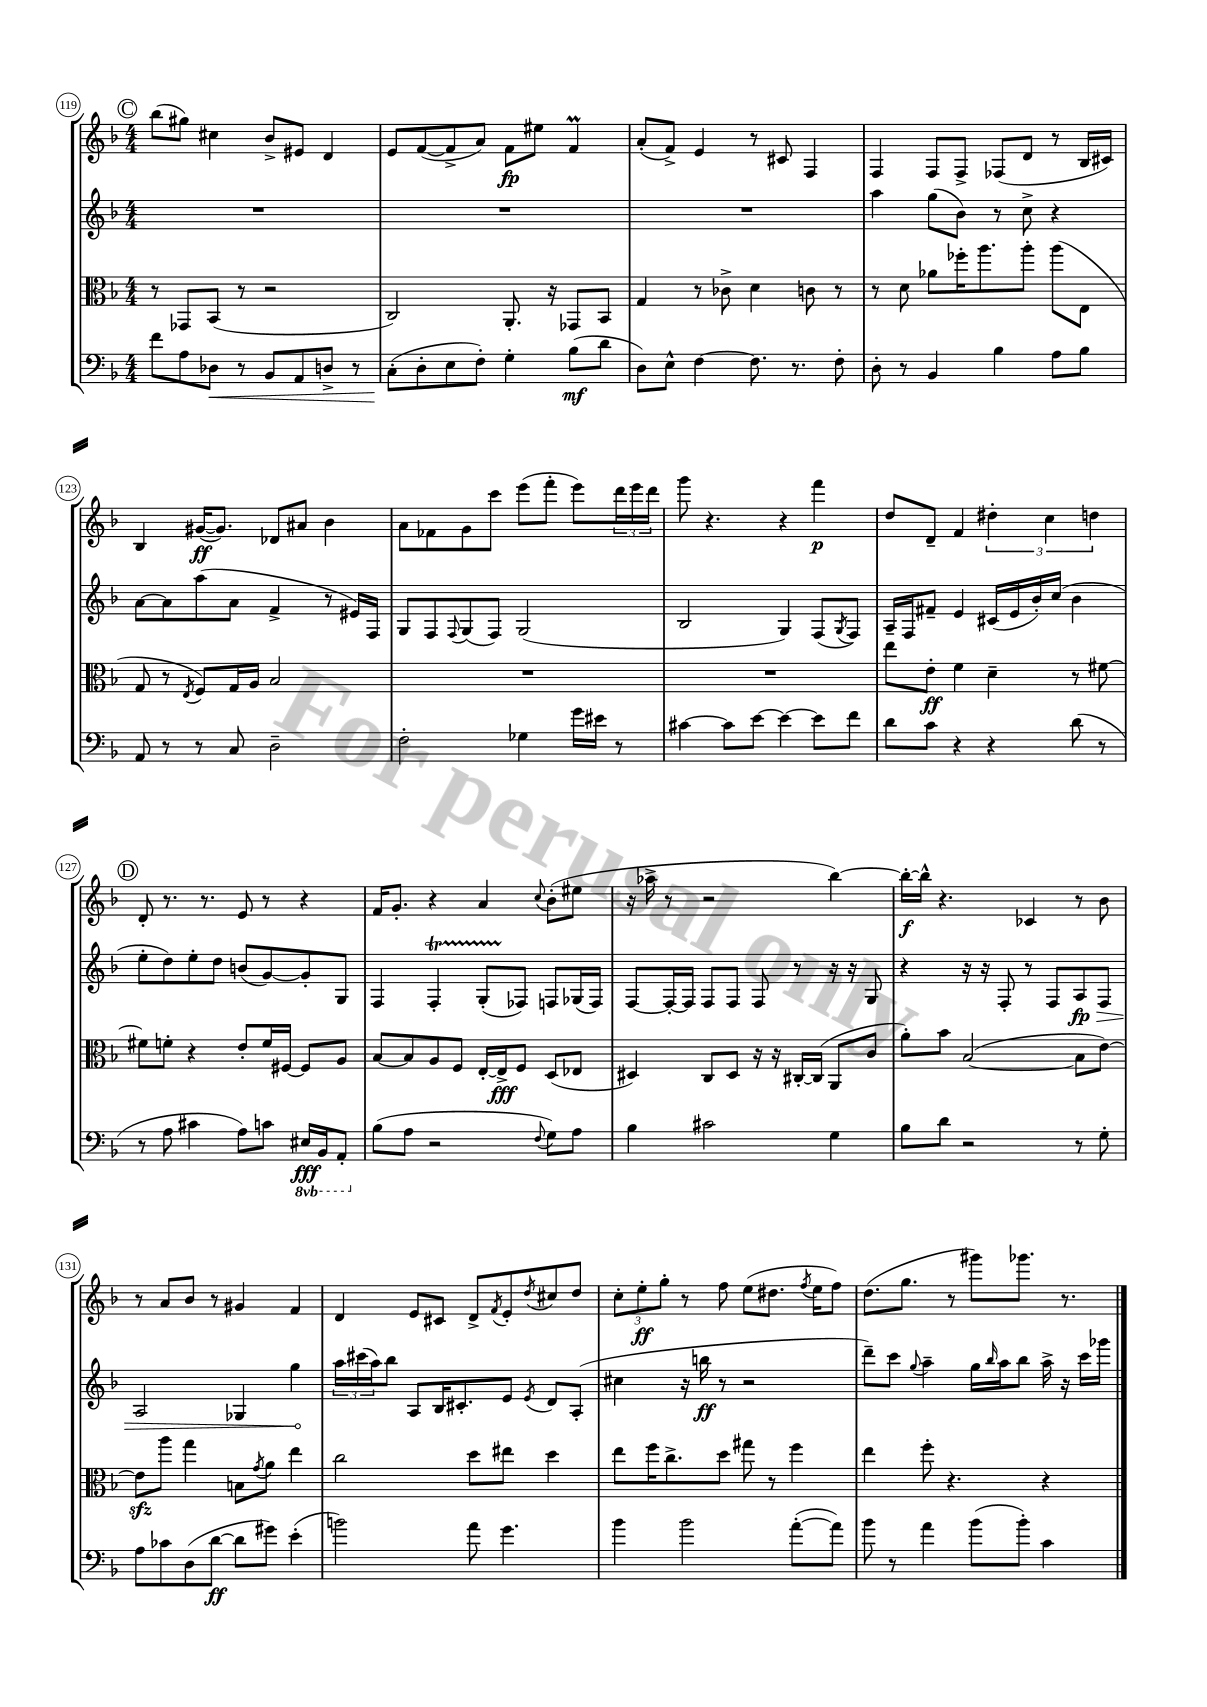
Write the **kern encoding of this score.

**kern	**kern	**kern	**kern
*staff4	*staff3	*staff2	*staff1
*clefF4	*clefC3	*clefG2	*clefG2
*k[b-]	*k[b-]	*k[b-]	*k[b-]
*M4/4	*M4/4	*M4/4	*M4/4
8f\L	8r	1r	(8bb-\L
8A\	8GG-/L	.	8gg#\J)
8D-\J	(8BB-/J	.	4cc#\
8r	8r	.	.
8BB-/L	2r	.	8b-^/L
8AA/	.	.	8e#/J
8D^/J	.	.	4d/
8r	.	.	.
=	=	=	=
(8C'\L	2C/)	1r	8e/L
8D'\	.	.	([8f/
8E\	.	.	8f^/]
8F'\J)	.	.	8a/J)
4G'\	8.AA'/	.	8f\L
.	.	.	8ee#\J
.	16r	.	.
(8B-\L	8GG-/L	.	4f/
8d\J	8BB-/J	.	.
=	=	=	=
8D\L)	4G/	1r	(8a'/L
8E^^\J	.	.	8f^/J)
[4F\	8r	.	4e/
.	8c-^\	.	.
8.F\]	4d\	.	8r
.	.	.	8c#/
8.r	.	.	.
.	8c\	.	4F/
8F'\	8r	.	.
=	=	=	=
8D'\	8r	4aa\	4F/
8r	8d\	.	.
4BB-/	8a-\L	(8gg\L	8F/L
.	16ff-'\K	8b-\J)	8F^/J
.	8.aa\	.	.
4B-\	.	8r	(8F-/L
.	8aa'\J	8cc^\	8d/J
8A\L	(8aa\L	4r	8r
8B-\J	8E\J	.	16B-/LL
.	.	.	16c#/JJ)
=	=	=	=
8AA/	8G/	[8a\L	4B-/
8r	8r	8a\]	.
.	8qE/	.	.
8r	8F/L)	(8aa\	([16g#/LK
.	.	.	8.g#/]J)
8C/	16G/L	8a\J	.
.	16A/JJ	.	.
2D~\	2B-/	4f^/	8d-/L
.	.	.	8a#/J
.	.	8r	4b-\
.	.	16e#/LL)	.
.	.	16F/JJ	.
=	=	=	=
2F'\	1r	8G/L	8a\L
.	.	8F/	8f-\
.	.	8qqF/	.
.	.	(8G/	8g\
.	.	8F/J)	8ccc\J
4G-\	.	(2G/	(8eee\L
.	.	.	8fff'\J
16g\LL	.	.	8eee\L)
16e#\JJ	.	.	.
8r	.	.	24ddd\L
.	.	.	24eee\
.	.	.	24ddd\JJ
=	=	=	=
[4c#\	1r	2B-/	8ggg\
.	.	.	4.r
8c#\]L	.	.	.
[8e\J	.	.	.
4e\_	.	4G/)	4r
8e\]L	.	(8F/L	4fff\
.	.	8qG/	.
8f\J	.	8F/J)	.
=	=	=	=
8d\L	8ee\L	16A~/LL	8dd/L
.	.	16F/J	.
8c\J	8e'\J	8f#~/J	8d~/J
4r	4f\	4e/	4f/
4r	4d~\	(16c#/LL	6dd#'\
.	.	16e/	.
.	.	16b-'/)	.
.	.	.	6cc\
.	.	(16cc/JJ	.
(8d\	8r	4b-\	.
.	.	.	6dd\
8r	[8f#\	.	.
=	=	=	=
8r	8f#\]L	8ee'\L	8d'/
8A\	8f'\J	8dd\)	8.r
4c#\	4r	8ee'\	.
.	.	.	8.r
.	.	8dd\J	.
8A\L)	8e'/L	(8b/L	8e/
8c\J	16f/L	[8g/)	8r
.	[16F#/JJ	.	.
16EE#/LL	8F#/]L	8g'/]	4r
16BBB-/J	.	.	.
8AAA'/J	8A/J	8G/J	.
=	=	=	=
(8B-\L	[8B-/L	4F/	16f/LK
.	.	.	8.g'/J
8A\J	8B-/]	.	.
2r	8A/	4F'/	4r
.	8F/J	.	.
.	[16E'/LL	(8G'/L	4a/
.	16E^/]J	.	.
.	8F/J	8F-/J)	.
8qqF/	.	.	8qqcc/
8G\L)	(8D/L	8F/L	(8b-'\L
8A\J	8E-/J	(16G-/L	8ee#\J
.	.	16F/JJ)	.
=	=	=	=
4B-\	4D#/)	[8F/L	16r
.	.	.	16aa-^\
.	.	16F'/_L	8r
.	.	16F/]JJ	.
2c#\	8C/L	8F/L	2r
.	8D#/J	8F/J	.
.	16r	8F/	.
.	16r	.	.
.	[16C#'/LL	8r	.
.	(16C#/]JJ	.	.
4G\	8AA/L	16r	[4bb-\)
.	.	16r	.
.	8c/J	8G/	.
=	=	=	=
8B-\L	8a'\L)	4r	16bb-'\_LL
.	.	.	16bb-^^\]JJ
8d\J	8b-\J	.	4.r
2r	([2B-/	16r	.
.	.	16r	.
.	.	8F'/	.
.	.	8r	4c-/
.	.	8F/L	.
8r	8B-\]L	8A/	8r
8G'\	[8e\J)	8F/J	8b-\
=	=	=	=
8A\L	8e\]L	2A/	8r
8c-\	8aa\J	.	8a/L
(8D\	4gg\	.	8b-/J
[8d\J	.	.	8r
8d\]L	8B\L	4G-/	4g#/
.	8qg/	.	.
8g#\J)	8a\J	.	.
(4e'\	4ee\	4gg\	4f/
=	=	=	=
2b\)	2cc\	24aa\LL	4d/
.	.	(24ccc#\	.
.	.	24aa\J)	.
.	.	8bb-\J	.
.	.	8A/L	8e/L
.	.	16B-/K	8c#/J
.	.	8.c#'/	.
8a\	8dd\L	.	8d^/L
.	.	.	8qf/
4.g\	8ee#\J	8e/J	8e'/
.	.	8qe/	8qdd/
.	4dd\	8d/L	8cc#/
.	.	(8A'/J	8dd/J
=	=	=	=
4b-\	8ee\L	4cc#\	12cc'\L
.	.	.	12ee'\
.	16ff\K	.	.
.	.	.	12gg'\J
.	8.cc^\	.	.
2b-\	.	16r	8r
.	.	16bb\	.
.	8dd\J	8r	8ff\
.	8gg#\	2r	(8ee\L
.	8r	.	8.dd#\J
([8a'\L	4ff\	.	.
.	.	.	8qff/
.	.	.	16ee\LK
8a\]J)	.	.	8ff\J)
=	=	=	=
8b-\	4ee\	8ddd~\L)	(8.dd\L
8r	.	8ccc\J	.
.	.	.	8.gg\J
.	.	8qqgg/	.
4a\	8ff'\	4aa~\	.
.	4.r	.	8r
(8b-\L	.	16gg\LL	8ggg#\L)
.	.	16qqbb-/	.
.	.	16aa\J	.
8b-'\J)	.	8bb-\J	8.ggg-\J
4c\	4r	16aa^\	.
.	.	16r	8.r
.	.	16ccc\LL	.
.	.	16ggg-\JJ	.
==	==	==	==
*-	*-	*-	*-
